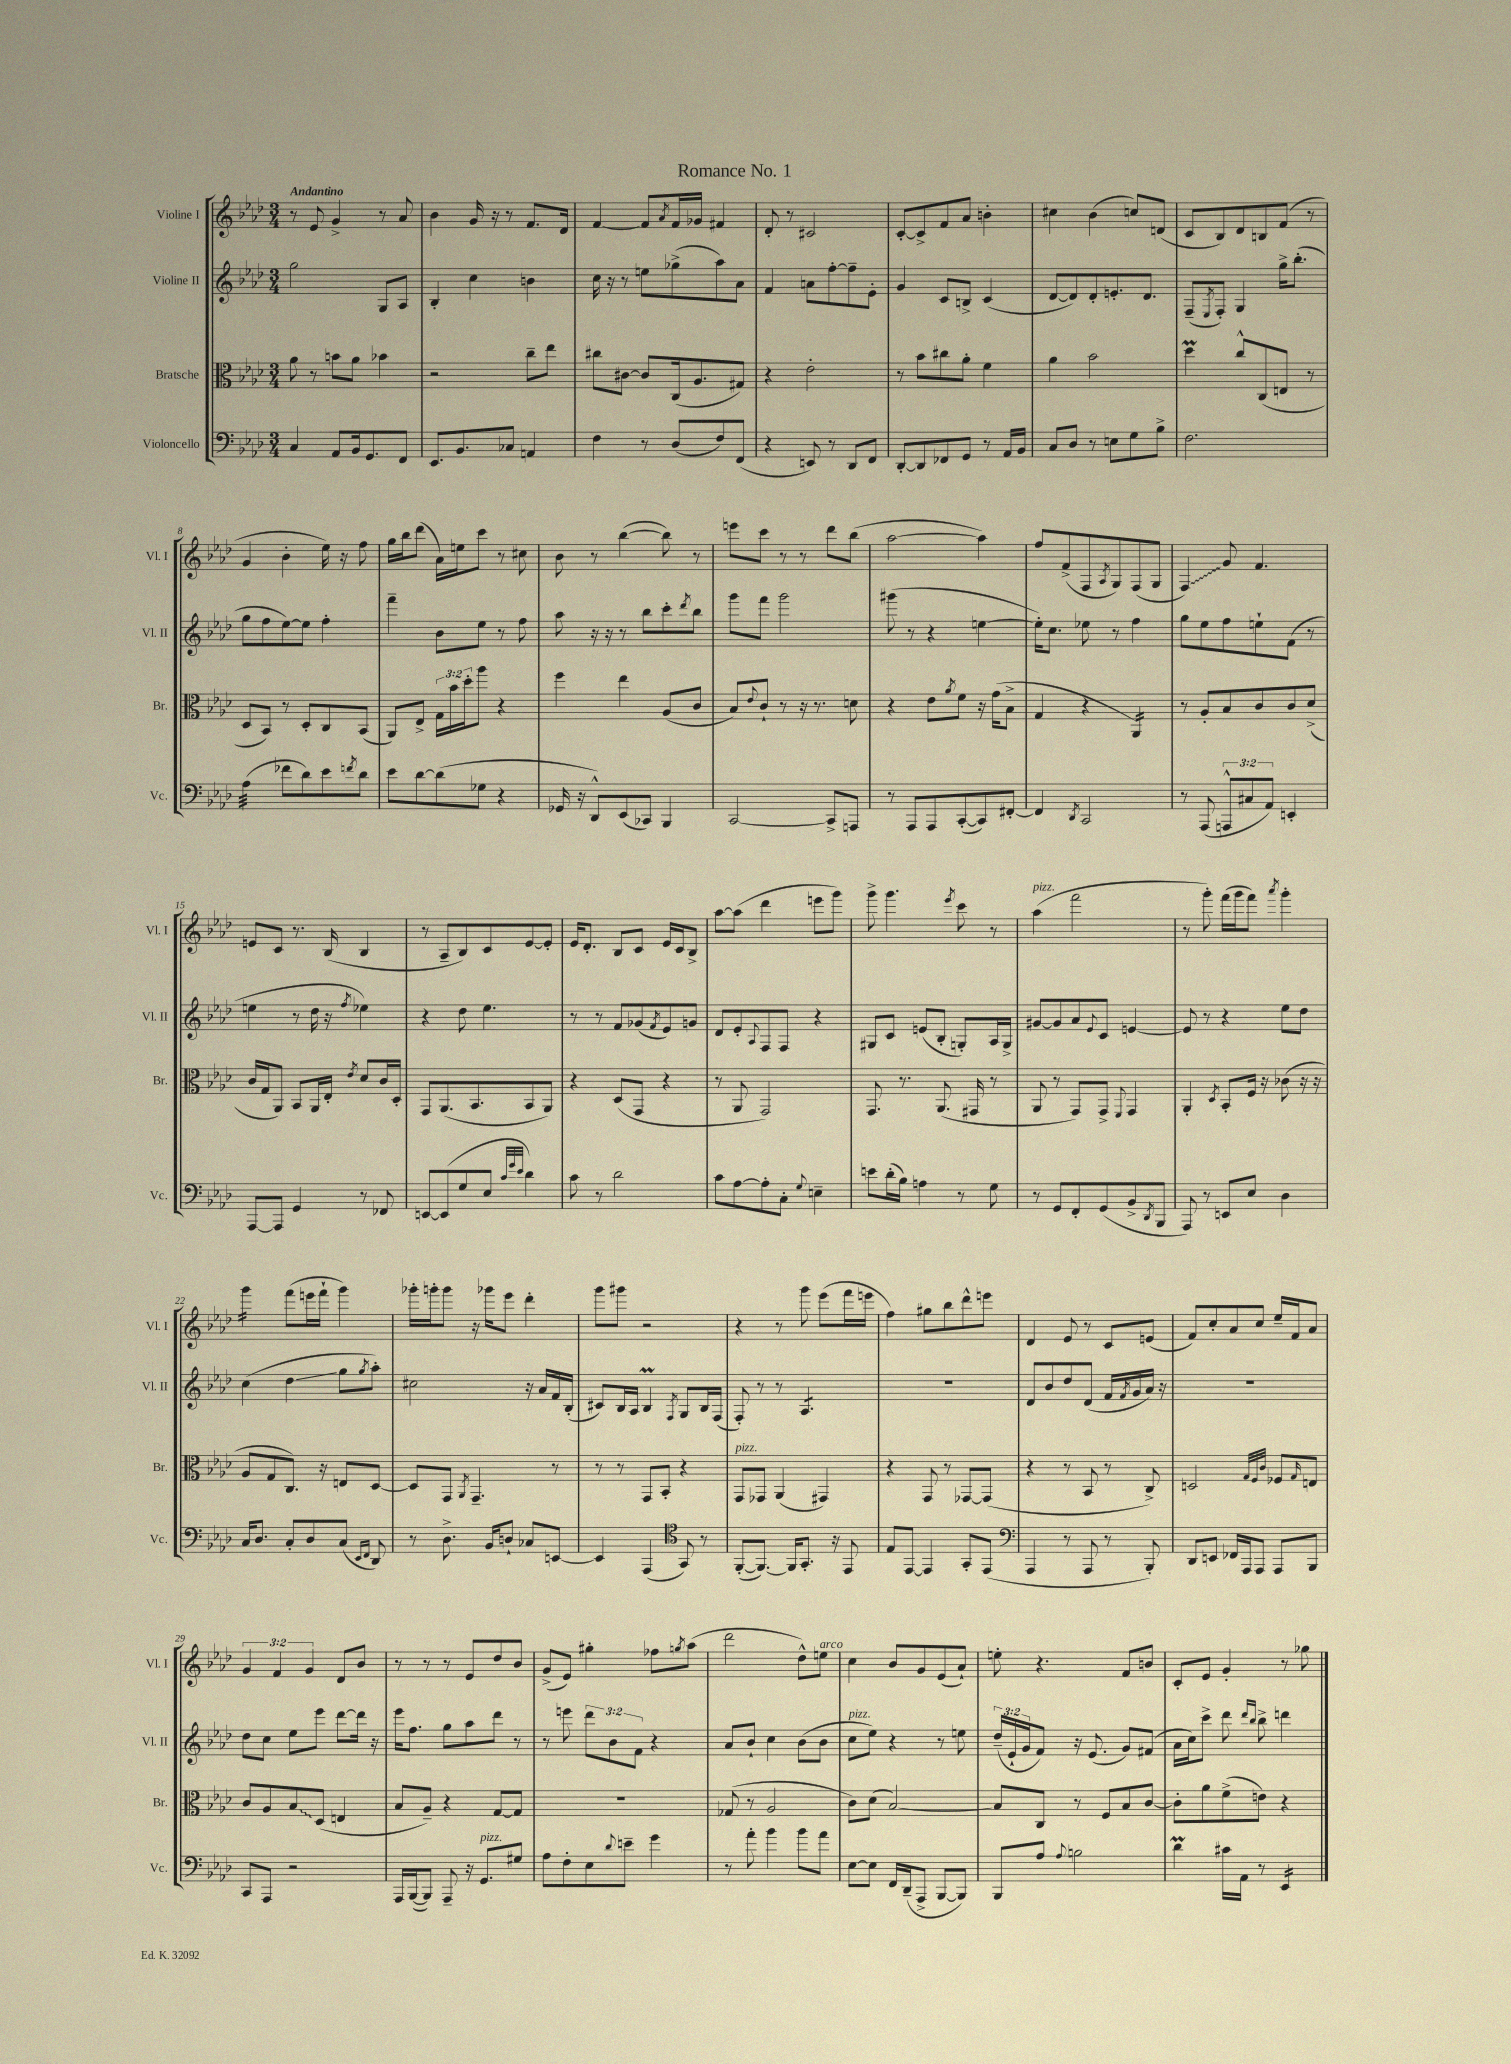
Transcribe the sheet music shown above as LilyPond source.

\header { title = "Romance No. 1" }
<<
\new StaffGroup <<
\new Staff = "s0" \with { instrumentName = "Violine I" shortInstrumentName = "Vl. I" } {
    \clef treble \key aes \major \numericTimeSignature \time 3/4 \override Staff.TupletNumber.text = #tuplet-number::calc-fraction-text \tempo "Andantino"
    r8 ees'8 g'4-> r8 aes'8 |
    bes'4 g'16 r16 r8 f'8. des'16 |
    f'4~ f'8 \acciaccatura { aes'8 } f'16 ges'16 fis'4 |
    des'8-. r8 cis'2 |
    c'8~-. c'8-> f'8 aes'8 b'4-. |
    cis''4 bes'4( c''8) d'8( |
    c'8 bes8) des'8 b8 f'8( r8 |
    g'4 bes'4-. ees''16) r16 f''8 |
    g''16 bes''16 des'''8( aes'16) e''16 c'''8 r8 cis''8 |
    bes'8 r8 bes''4~( bes''8) r8 |
    e'''8 c'''8 r8 r8 des'''8 bes''8( |
    aes''2~ aes''4) |
    f''8 f'8->( f8 \acciaccatura { aes8 } g8) f8( g8 |
    \once \override Glissando.style = #'zigzag f4\glissando) g'8 f'4. |
    e'8 c'8 r8. bes16( bes4 |
    r8 aes8-- bes8) c'8 ees'8~ ees'8-. |
    ees'16 des'8.-. bes8 c'8 ees'16 c'16 bes8-> |
    aes''8~ aes''8( des'''4 e'''8 g'''8) |
    g'''8-> g'''4. \acciaccatura { ees'''8 } c'''8 r8 |
    aes''4^\markup { \italic "pizz." }( f'''2 |
    r8 g'''8-.) f'''16( g'''16 f'''8) \acciaccatura { aes'''8 } g'''4-. |
    g'''4:16 f'''8( e'''16 f'''16-! g'''4) |
    ges'''16-. g'''16-. g'''8 r16 ges'''16 ees'''8 des'''4-. |
    g'''8 gis'''8 r2 |
    r4 r8 g'''8 ees'''8( f'''16 e'''16 |
    f''4) gis''8 bes''8 des'''8-^ e'''8 |
    des'4 ees'8 r8 c'8 e'8( |
    f'8) c''8-. aes'8 c''8 ees''16-- f'16 aes'8 |
    \tuplet 3/2 { g'4 f'4 g'4 } des'8 bes'8 |
    r8 r8 r8 ees'8 des''8 bes'8 |
    g'8->( ees'8) gis''4-. fes''8 \acciaccatura { g''8 } aes''8( |
    des'''2 des''8-^) e''8^\markup { \italic "arco" } |
    c''4 bes'8 g'8 ees'8( aes'8-!) |
    e''8-. r4. f'8 b'8 |
    c'8-. ees'8 g'4-. r8 ges''8 \bar "|." |
}
\new Staff = "s1" \with { instrumentName = "Violine II" shortInstrumentName = "Vl. II" } {
    \clef treble \key aes \major \numericTimeSignature \time 3/4 \override Staff.TupletNumber.text = #tuplet-number::calc-fraction-text
    g''2 g8 aes8 |
    bes4-. c''4 b'4 |
    c''16 r16 r8 e''8 ges''8->( aes''8) aes'8 |
    f'4 a'8 f''8~-. f''8-- ees'8-. |
    g'4 c'8 b8-> c'4( |
    des'8~ des'8) des'8-. e'8.-. des'8. |
    f8--( \acciaccatura { ees8 } f8-.) g4 g''16-> bes''8.-.( |
    g''8 f''8 ees''8~) ees''8 f''4-. |
    f'''4-- bes'8 ees''8 r8 f''8 |
    aes''8 r16 r16 r8 bes''8 c'''8-. \acciaccatura { des'''8 } bes''8 |
    g'''8 f'''8 g'''2 |
    gis'''8( r8 r4 e''4~ |
    e''16-.) c''8. ees''8 r8 f''4 |
    g''8 ees''8 f''8 e''8-! f'8( r8 |
    e''4 r8 des''16 r16 \acciaccatura { f''8 } ees''4) |
    r4 des''8 ees''4. |
    r8 r8 f'8 ges'8( \acciaccatura { f'8 } ees'8) g'8 |
    des'8 ees'8-. \appoggiatura { aes8 } f8 f8 r4 |
    gis8 c'8 e'8( bes8-. g8-.) aes16 g16-> |
    gis'8~ gis'8 aes'8 \appoggiatura { ees'8 } c'8 e'4~ |
    e'8 r8 r4 ees''8 des''8 |
    c''4( des''4\glissando g''8 \acciaccatura { g''8 } aes''8-.) |
    cis''2 r16 aes'16 f'16 bes16-.( |
    cis'8) bes16 aes16 bes4\prall \acciaccatura { f8 } g8 bes16 f16( |
    f8-.) r8 r8 aes4.:8 |
    R2. |
    des'8 bes'8 des''8 des'8( f'16 \acciaccatura { f'8 } g'16 aes'16) r16 |
    R2. |
    des''8 c''8 ees''8 ees'''8 des'''8~ des'''16 r16 |
    ees'''16 f''8. g''8 aes''8 des'''8 r8 |
    r8 e'''8 \tuplet 3/2 { des'''8 bes'8 f'8 } r4 |
    aes'8 bes'8-! c''4 bes'8( bes'8 |
    c''8^\markup { \italic "pizz." } ees''8) r4 r8 e''8 |
    \tuplet 3/2 { des''16--( ees'16-! g'16 } f'8) r16 ees'8.( g'8) fis'8( |
    aes'16 c''16) c'''8-> des'''8 \grace { des'''16 bes''16 } bes''8-> d'''4 \bar "|." |
}
\new Staff = "s2" \with { instrumentName = "Bratsche" shortInstrumentName = "Br." } {
    \clef alto \key aes \major \numericTimeSignature \time 3/4 \override Staff.TupletNumber.text = #tuplet-number::calc-fraction-text
    aes'8 r8 b'8 aes'8 bes'4 |
    r2 c''8-- ees''8 |
    cis''8 cis'8~ cis'8 c16( aes8. gis8) |
    r4 ees'2-. |
    r8 bes'8 cis''8 aes'8-. f'4 |
    aes'4 bes'2 |
    des''4\prall c''8-^ c8( e8 r8 |
    des8 bes,8) r8 des8-. c8 bes,8( |
    aes,8) ees8-> \tuplet 3/2 { g16 bes'16 des''16-. } aes''8 r4 |
    f''4 ees''4 aes8( c'8 |
    bes8) \appoggiatura { ees'8 } c'8-! r8 r16 r8. d'8 |
    r4 ees'8 \acciaccatura { aes'8 } f'8 r16 g'16( bes8-> |
    g4 r4 aes,4:16) |
    r8 aes8-. bes8 c'8 c'8 des'8->( |
    c'16 g16 aes,8) bes,8 aes,16 ees16-. \acciaccatura { ees'8 } des'8 c'16 des16-. |
    g,8 aes,8.( bes,8. bes,8 aes,8) |
    r4 des8( g,8 r4 |
    r8 aes,8 g,2) |
    g,8. r8. aes,8.( gis,16 r8 |
    aes,8 r8 g,8) g,8-> \appoggiatura { f,8 } g,4 |
    aes,4-. \acciaccatura { des8 } bes,8-. f16 r16 ces'8( r16 r16 |
    aes8 g8 c8.) r16 e8 des8~ |
    des8 g,8 \acciaccatura { aes,8 } g,4.-- r8 |
    r8 r8 g,8 bes,8-. r4 |
    g,8^\markup { \italic "pizz." } ges,8 aes,4( gis,4) |
    r4 g,8 r8 ges,8~ ges,8( |
    r4 r8 bes,8 r8 c8->) |
    d2 \grace { g32 f32 c'32 } fes8 \grace { g16 } e8 |
    c'8 aes8 \once \override Glissando.style = #'zigzag bes8\glissando des8( e4 |
    bes8 aes8--) r4 g8~ g8 |
    R2. |
    ges8( r8 aes2 |
    c'8) des'8( bes2~) |
    bes8 c8 r8 f8 bes8 c'8~ |
    c'8-. aes'8 f'8->( e'8) r4 \bar "|." |
}
\new Staff = "s3" \with { instrumentName = "Violoncello" shortInstrumentName = "Vc." } {
    \clef bass \key aes \major \numericTimeSignature \time 3/4 \override Staff.TupletNumber.text = #tuplet-number::calc-fraction-text
    c4 aes,8 bes,16 g,8. f,8 |
    ees,8. bes,8. ces8 a,4 |
    f4 r8 des8( f8) f,8( |
    r4 e,8) r8 des,8 f,8 |
    des,8~-. des,8 fes,8 g,8 r8 aes,16 bes,16 |
    c8 des8 r8 e8 g8 bes8-> |
    f2. |
    aes4:32( fes'8 des'8) ees'8 \acciaccatura { f'8 } des'8 |
    ees'8 des'8~ des'8( ges8 r4 |
    ges,16 r16 des,8-^) ees,8( ces,8) bes,,4 |
    c,2~ c,8-> a,,8 |
    r8 aes,,8 aes,,8 c,8~-.( c,8) fis,8~-. |
    fis,4 \acciaccatura { des,8 } c,2 |
    r8 aes,,8( \tuplet 3/2 { a,,8-^ cis8 aes,8) } e,4-. |
    aes,,8~ aes,,8 g,4 r8 fes,8 |
    e,8~ e,8( g8 ees8 \grace { c'32 g'32 ees'32 } des'4) |
    c'8 r8 des'2 |
    c'8 aes8~ aes8-. c8-. \appoggiatura { g8 } e4-- |
    e'8 des'16-.( bes16) a4 r8 g8 |
    r8 g,8 f,8-. g,8( bes,8-> \acciaccatura { des,8 } bes,,8 |
    aes,,8) r8 e,8 ees8 des4 |
    c16 des8. c8-. des8 c8( \grace { ees,16 f,16 } des,8) |
    r8 des8.-> bes,16 d8-! ces8 e,8~ |
    e,4 aes,,4( \clef tenor g,8) r8 |
    f,8~-.( f,8.~) f,16 g,8.-. r16 ees,8 |
    ees8 ees,8~ ees,4 g,8-. ees,8( |
    \clef bass aes,,4 r8 aes,,8 r8 bes,,8-.) |
    des,8 e,8 fes,16 aes,,16 aes,,8 aes,,8 bes,,8 |
    c,8 aes,,8 r2 |
    aes,,16 bes,,16~( bes,,8) aes,,8-- r16 g,8.^\markup { \italic "pizz." } gis8 |
    aes8 f8-. ees8 \appoggiatura { des'8 } e'8-- g'4 |
    r8 aes'8-. bes'4 bes'8 aes'8 |
    ees8~ ees8 f,16 des,16--( aes,,8-> bes,,8~ bes,,8) |
    bes,,8 aes8 \appoggiatura { aes8 } b2 |
    des'4\prall cis'16 aes,16 r8 ees,4:16 \bar "|." |
}
>>
>>
